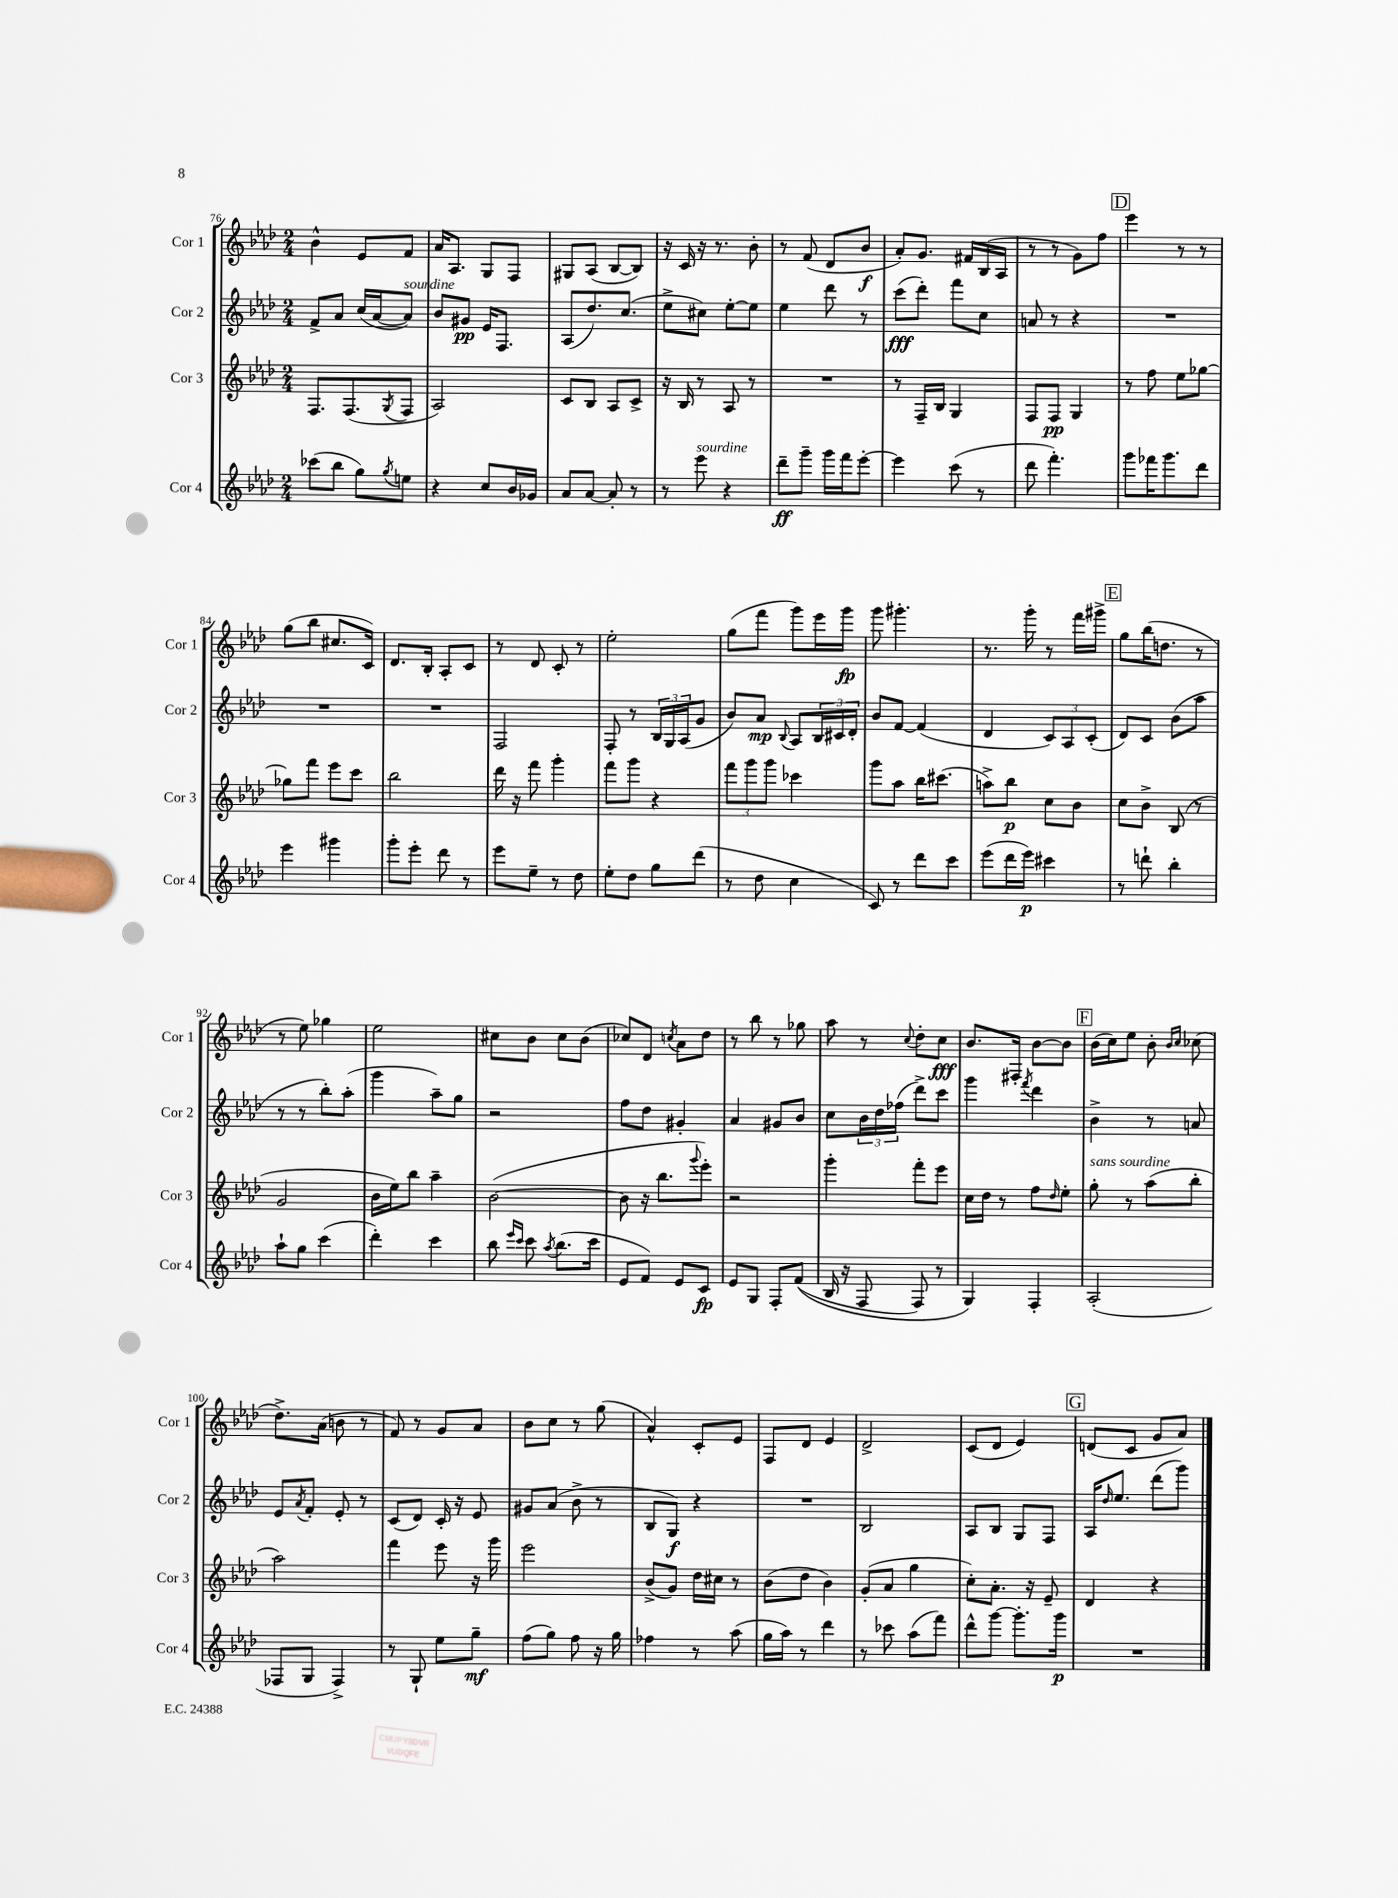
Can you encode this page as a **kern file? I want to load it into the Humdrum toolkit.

**kern	**dynam	**kern	**dynam	**kern	**dynam	**kern	**dynam
*part4	*part4	*part3	*part3	*part2	*part2	*part1	*part1
*staff4	*staff4	*staff3	*staff3	*staff2	*staff2	*staff1	*staff1
*I"Cor 4	*	*I"Cor 3	*	*I"Cor 2	*	*I"Cor 1	*
*I'Cor 4	*	*I'Cor 3	*	*I'Cor 2	*	*I'Cor 1	*
*clefG2	*	*clefG2	*	*clefG2	*	*clefG2	*
*k[b-e-a-d-]	*	*k[b-e-a-d-]	*	*k[b-e-a-d-]	*	*k[b-e-a-d-]	*
*M2/4	*	*M2/4	*	*M2/4	*	*M2/4	*
=76	=76	=76	=76	=76	=76	=76	=76
(8ccc-X\L	.	8.F/L	.	8f^/L	.	4b-^^\	.
8bb-\J	.	.	.	8a-/J	.	.	.
.	.	(8.F/	.	.	.	.	.
8gg\L)	.	.	.	(16cc/LL	.	8e-/L	.
.	.	.	.	[16a-/J	.	.	.
8qgg/	.	8qG/	.	.	.	.	.
!	!	!	!	!LO:TX:a:i:t=sourdine	!	!	!
8een\J	.	8F/J	.	8a-/J])	.	8f/J	.
=77	=77	=77	=77	=77	=77	=77	=77
4r	.	2A-/)	.	8b-/L	.	16a-/KL	.
.	.	.	.	.	.	8.A-/J	.
.	.	.	.	8g#X/J	pp	.	.
8cc/L	.	.	.	16e-/KL	.	8G/L	.
.	.	.	.	8.F/J	.	.	.
16b-/L	.	.	.	.	.	8F/J	.
16g-X/JJ	.	.	.	.	.	.	.
=78	=78	=78	=78	=78	=78	=78	=78
8a-/L	.	8c/L	.	(8A-/L	.	8G#X/L	.
[8a-/J	.	8B-/J	.	8.dd-/)	.	(8A-/J	.
8a-'/]	.	8A-/L	.	.	.	[8B-/L	.
.	.	.	.	(8.cc/J	.	.	.
8r	.	8c^/J	.	.	.	8B-/J])	.
=79	=79	=79	=79	=79	=79	=79	=79
8r	.	16r	.	8ee-^\L	.	16r	.
.	.	16B-/	.	.	.	16c/	.
!LO:TX:a:i:t=sourdine	!	!	!	!	!	!	!
8eee-\	.	8r	.	8cc#X\J)	.	16r	.
.	.	.	.	.	.	8.r	.
4r	.	8A-/	.	[8ee-'\L	.	.	.
.	.	8r	.	8ee-\J]	.	8b-'\	.
=80	=80	=80	=80	=80	=80	=80	=80
8ddd-~\L	ff	2r	.	4ee-\	.	8r	.
8ggg~\J	.	.	.	.	.	(8f/	.
16ggg\LL	.	.	.	8ddd-\	.	8d-/L	.
16fff\J	.	.	.	.	.	.	.
[8eee-'\J	.	.	.	8r	.	8b-/J	f
=81	=81	=81	=81	=81	=81	=81	=81
4eee-\]	.	8r	.	(8ccc\L	fff	8a-'/L)	.
.	.	16F~/LL	.	8ddd-'\J)	.	8.g/J	.
.	.	16B-/JJ	.	.	.	.	.
(8ccc\	.	4G/	.	8fff\L	.	.	.
.	.	.	.	.	.	16f#X/LL	.
8r	.	.	.	8cc\J	.	(16B-/	.
.	.	.	.	.	.	16A-/JJ	.
=82	=82	=82	=82	=82	=82	=82	=82
8ddd-\	.	8F/L	.	8an/	.	8r	.
4.fff'\)	.	8F/J	pp	8r	.	8r	.
.	.	4G/	.	4r	.	8g\L)	.
.	.	.	.	.	.	8ff\J	.
!!LO:REH:place=s1:t=D
=83	=83	=83	=83	=83	=83	=83	=83
8ggg\L	.	8r	.	2r	.	4eee-\	.
16fff-X\K	.	8ff\	.	.	.	.	.
8.ggg\	.	.	.	.	.	.	.
.	.	8ee-\L	.	.	.	8r	.
8ddd-\J	.	[8gg-X\J	.	.	.	8r	.
!!LO:LB:g=z
=84	=84	=84	=84	=84	=84	=84	=84
4eee-\	.	8gg-X\L]	.	2r	.	(8gg\L	.
.	.	8fff\J	.	.	.	8bb-\J	.
4ggg#X\	.	8eee-\L	.	.	.	8.cc#X/L	.
.	.	8ccc\J	.	.	.	.	.
.	.	.	.	.	.	16c/Jk)	.
=85	=85	=85	=85	=85	=85	=85	=85
8ggg'\L	.	2bb-\	.	2r	.	8.d-/L	.
8eee-'\J	.	.	.	.	.	.	.
.	.	.	.	.	.	16B-'/Jk	.
8ddd-\	.	.	.	.	.	8A-'/L	.
8r	.	.	.	.	.	8c/J	.
=86	=86	=86	=86	=86	=86	=86	=86
8eee-\L	.	16ddd-\	.	2F/	.	8r	.
.	.	16r	.	.	.	.	.
8ee-~\J	.	8fff\	.	.	.	8d-/	.
8r	.	4ggg'\	.	.	.	8c'/	.
8dd-\	.	.	.	.	.	8r	.
=87	=87	=87	=87	=87	=87	=87	=87
8ee-'\L	.	8fff\L	.	8F'/	.	2ee-'\	.
8dd-\J	.	8ggg\J	.	8r	.	.	.
8gg\L	.	4r	.	24B-/LL	.	.	.
.	.	.	.	24G/	.	.	.
.	.	.	.	(24A-/J	.	.	.
(8ddd-\J	.	.	.	8g/J	.	.	.
=88	=88	=88	=88	=88	=88	=88	=88
8r	.	12fff\L	.	8b-/L)	.	(8gg\L	.
.	.	12ggg\	.	.	.	.	.
8dd-\	.	.	.	8a-/J	mp	8fff\J	.
.	.	12ggg\J	.	.	.	.	.
.	.	.	.	8qqB-/	.	.	.
4cc\	.	4ccc-X\	.	8A-/L	.	8ggg\L)	.
.	.	.	.	24B-/L	.	16eee-\L	.
.	.	.	.	24c#X/	.	.	.
.	.	.	.	.	.	16ggg\JJ	fp
.	.	.	.	24d-'/JJ	.	.	.
=89	=89	=89	=89	=89	=89	=89	=89
8c/)	.	8ggg\L	.	8b-/L	.	8ggg\	.
8r	.	8aa-\J	.	[8f/J	.	4.ggg#X'\	.
8ddd-\L	.	16bb-\KL	.	(4f/]	.	.	.
.	.	(8.ccc#X\J	.	.	.	.	.
8ccc\J	.	.	.	.	.	.	.
=90	=90	=90	=90	=90	=90	=90	=90
(8eee-\L	.	8aan^\L)	.	4d-/	.	8.r	.
16ddd-\L	.	8bb-\J	p	.	.	.	.
16eee-\JJ)	p	.	.	.	.	16ggg'\	.
4ccc#X\	.	8cc\L	.	12c/L)	.	8r	.
.	.	.	.	12A-/	.	.	.
.	.	8b-\J	.	.	.	16fff\LL	.
.	.	.	.	(12c'/J	.	.	.
.	.	.	.	.	.	16ggg#X^\JJ	.
!!LO:REH:place=s1:t=E
=91	=91	=91	=91	=91	=91	=91	=91
8r	.	8cc\L	.	8d-/L)	.	8gg\L	.
8dddn`\	.	8b-^\J	.	8c/J	.	(16bb-\K	.
.	.	.	.	.	.	8.ddn\J	.
4bb-'\	.	(8B-/	.	(8b-\L	.	.	.
.	.	8r	.	8aa-\J	.	8r	.
!!LO:LB:g=z
=92	=92	=92	=92	=92	=92	=92	=92
8aa-`\L	.	2g/	.	8r	.	8r	.
8gg\J	.	.	.	8r	.	8ee-\)	.
(4ccc\	.	.	.	8bb-'\L)	.	4gg-X\	.
.	.	.	.	(8aa-'\J	.	.	.
=93	=93	=93	=93	=93	=93	=93	=93
4ddd-'\)	.	16b-\LL	.	4ggg\	.	2ee-\	.
.	.	16ee-\J)	.	.	.	.	.
.	.	8bb-\J	.	.	.	.	.
4ccc\	.	4aa-~\	.	8aa-~\L)	.	.	.
.	.	.	.	8gg\J	.	.	.
=94	=94	=94	=94	=94	=94	=94	=94
8bb-\	.	([2b-\	.	2r	.	8cc#X\L	.
16qqeee-/LL	.	.	.	.	.	.	.
16qqccc/JJ	.	.	.	.	.	.	.
8ccc\	.	.	.	.	.	8b-\J	.
8qaa-/	.	.	.	.	.	.	.
(8.bb-\L	.	.	.	.	.	8cc#\L	.
.	.	.	.	.	.	(8b-\J	.
16ccc\Jk	.	.	.	.	.	.	.
=95	=95	=95	=95	=95	=95	=95	=95
8e-/L	.	8b-\]	.	8ff\L	.	8cc-X/L)	.
8f/J)	.	16r	.	8dd-\J	.	8d-/J	.
.	.	8.bb-\L	.	.	.	.	.
.	.	.	.	.	.	8qccn/	.
8e-/L	.	.	.	4g#X'/	.	8a-\L	.
.	.	8qqggg/	.	.	.	.	.
8c/J	fp	8eee-'\J)	.	.	.	8dd-\J	.
=96	=96	=96	=96	=96	=96	=96	=96
8e-/L	.	2r	.	4a-/	.	8r	.
8G/J	.	.	.	.	.	8bb-\	.
8F'/L	.	.	.	8g#X/L	.	8r	.
((8f/J	.	.	.	8b-/J	.	8gg-X\	.
=97	=97	=97	=97	=97	=97	=97	=97
16B-/	.	4ggg'\	.	8cc\L	.	8aa-\	.
16r	.	.	.	.	.	.	.
8F/	.	.	.	24b-\L	.	8r	.
.	.	.	.	24dd-\	.	.	.
.	.	.	.	(24ff-X\JJ	.	.	.
.	.	.	.	.	.	8qqcc/	.
8F/)	.	8fff'\L	.	8ddd-^\L)	.	8dd-'\L	.
8r	.	8eee-\J	.	8ccc\J	.	8cc\J	fff
=98	=98	=98	=98	=98	=98	=98	=98
4G/)	.	16cc\LL	.	4ggg\	.	8.b-/L	.
.	.	16dd-\JJ	.	.	.	.	.
.	.	8r	.	.	.	.	.
.	.	.	.	.	.	16F#X'/Jk	.
.	.	.	.	8qfff/	.	.	.
4F'/	.	8ff\L	.	4ddd-\	.	[8b-\L	.
.	.	16qqdd-/	.	.	.	.	.
.	.	8ee-'\J	.	.	.	8b-\J]	.
!!LO:REH:place=s1:t=F
=99	=99	=99	=99	=99	=99	=99	=99
!	!	!LO:TX:a:i:t=sans sourdine	!	!	!	!	!
(2A-'/	.	8gg'\	.	4b-^\	.	(16b-\LL	.
.	.	.	.	.	.	16cc\J)	.
.	.	8r	.	.	.	8ee-\J	.
.	.	(8aa-\L	.	8r	.	8b-'\	.
.	.	.	.	.	.	16qqb-/LL	.
.	.	.	.	.	.	16qqcc/JJ	.
.	.	8bb-'\J	.	8an/	.	(8cc-X\	.
!!LO:LB:g=z
=100	=100	=100	=100	=100	=100	=100	=100
8F-X/L	.	2aa-\)	.	8e-/L	.	8.dd-^\L)	.
.	.	.	.	8qa-/	.	.	.
8G/J	.	.	.	8f'/J	.	.	.
.	.	.	.	.	.	(16a-\Jk	.
4F-^/)	.	.	.	8e-'/	.	8bn\	.
.	.	.	.	8r	.	8r	.
=101	=101	=101	=101	=101	=101	=101	=101
8r	.	4fff\	.	(8c/L	.	8f/)	.
8G`/	.	.	.	8d-/J)	.	8r	.
8ee-\L	.	8eee-\	.	16c'/	.	8g/L	.
.	.	.	.	16r	.	.	.
8gg~\J	mf	16r	.	8e-/	.	8a-/J	.
.	.	16ggg\	.	.	.	.	.
=102	=102	=102	=102	=102	=102	=102	=102
(8ff\L	.	2eee-\	.	8g#X/L	.	8b-\L	.
8gg\J)	.	.	.	(8a-/J	.	8cc\J	.
8ff\	.	.	.	8b-^\	.	8r	.
16r	.	.	.	8r	.	(8gg\	.
16gg\	.	.	.	.	.	.	.
=103	=103	=103	=103	=103	=103	=103	=103
4ff-X\	.	(8b-^/L	.	8B-/L	.	4a-^^/)	.
.	.	8g/J)	.	8G/J)	f	.	.
8r	.	16dd-\LL	.	4r	.	8c'/L	.
.	.	16cc#X\JJ	.	.	.	.	.
(8aa-\	.	8r	.	.	.	8e-/J	.
=104	=104	=104	=104	=104	=104	=104	=104
16gg\LL	.	(8b-\L	.	2r	.	8F/L	.
16aa-\JJ)	.	.	.	.	.	.	.
8r	.	8dd-\J	.	.	.	8d-/J	.
4ddd-\	.	4b-\)	.	.	.	4e-/	.
=105	=105	=105	=105	=105	=105	=105	=105
8r	.	(8g'/L	.	2B-/	.	2d-^/	.
8ccc-X\	.	8a-/J	.	.	.	.	.
(8aa-\L	.	4gg\	.	.	.	.	.
8fff\J)	.	.	.	.	.	.	.
=106	=106	=106	=106	=106	=106	=106	=106
8ddd-^^\L	.	8cc'\L)	.	8A-/L	.	(8c/L	.
[8ggg\J	.	8.a-'\J	.	8B-/J	.	8d-/J	.
8.ggg'\L]	.	.	.	8G/L	.	4e-/)	.
.	.	16r	.	.	.	.	.
.	.	8e-~/	.	8F/J	.	.	.
16ggg\Jk	p	.	.	.	.	.	.
!!LO:REH:place=s1:t=G
=107	=107	=107	=107	=107	=107	=107	=107
2r	.	4d-/	.	16A-/KL	.	(8dn/L	.
.	.	.	.	16qqdd-/	.	.	.
.	.	.	.	8.ee-/J	.	.	.
.	.	.	.	.	.	8c/J	.
.	.	4r	.	(8ddd-\L	.	8g/L	.
.	.	.	.	8ggg\J)	.	8a-/J)	.
==	==	==	==	==	==	==	==
*-	*-	*-	*-	*-	*-	*-	*-
